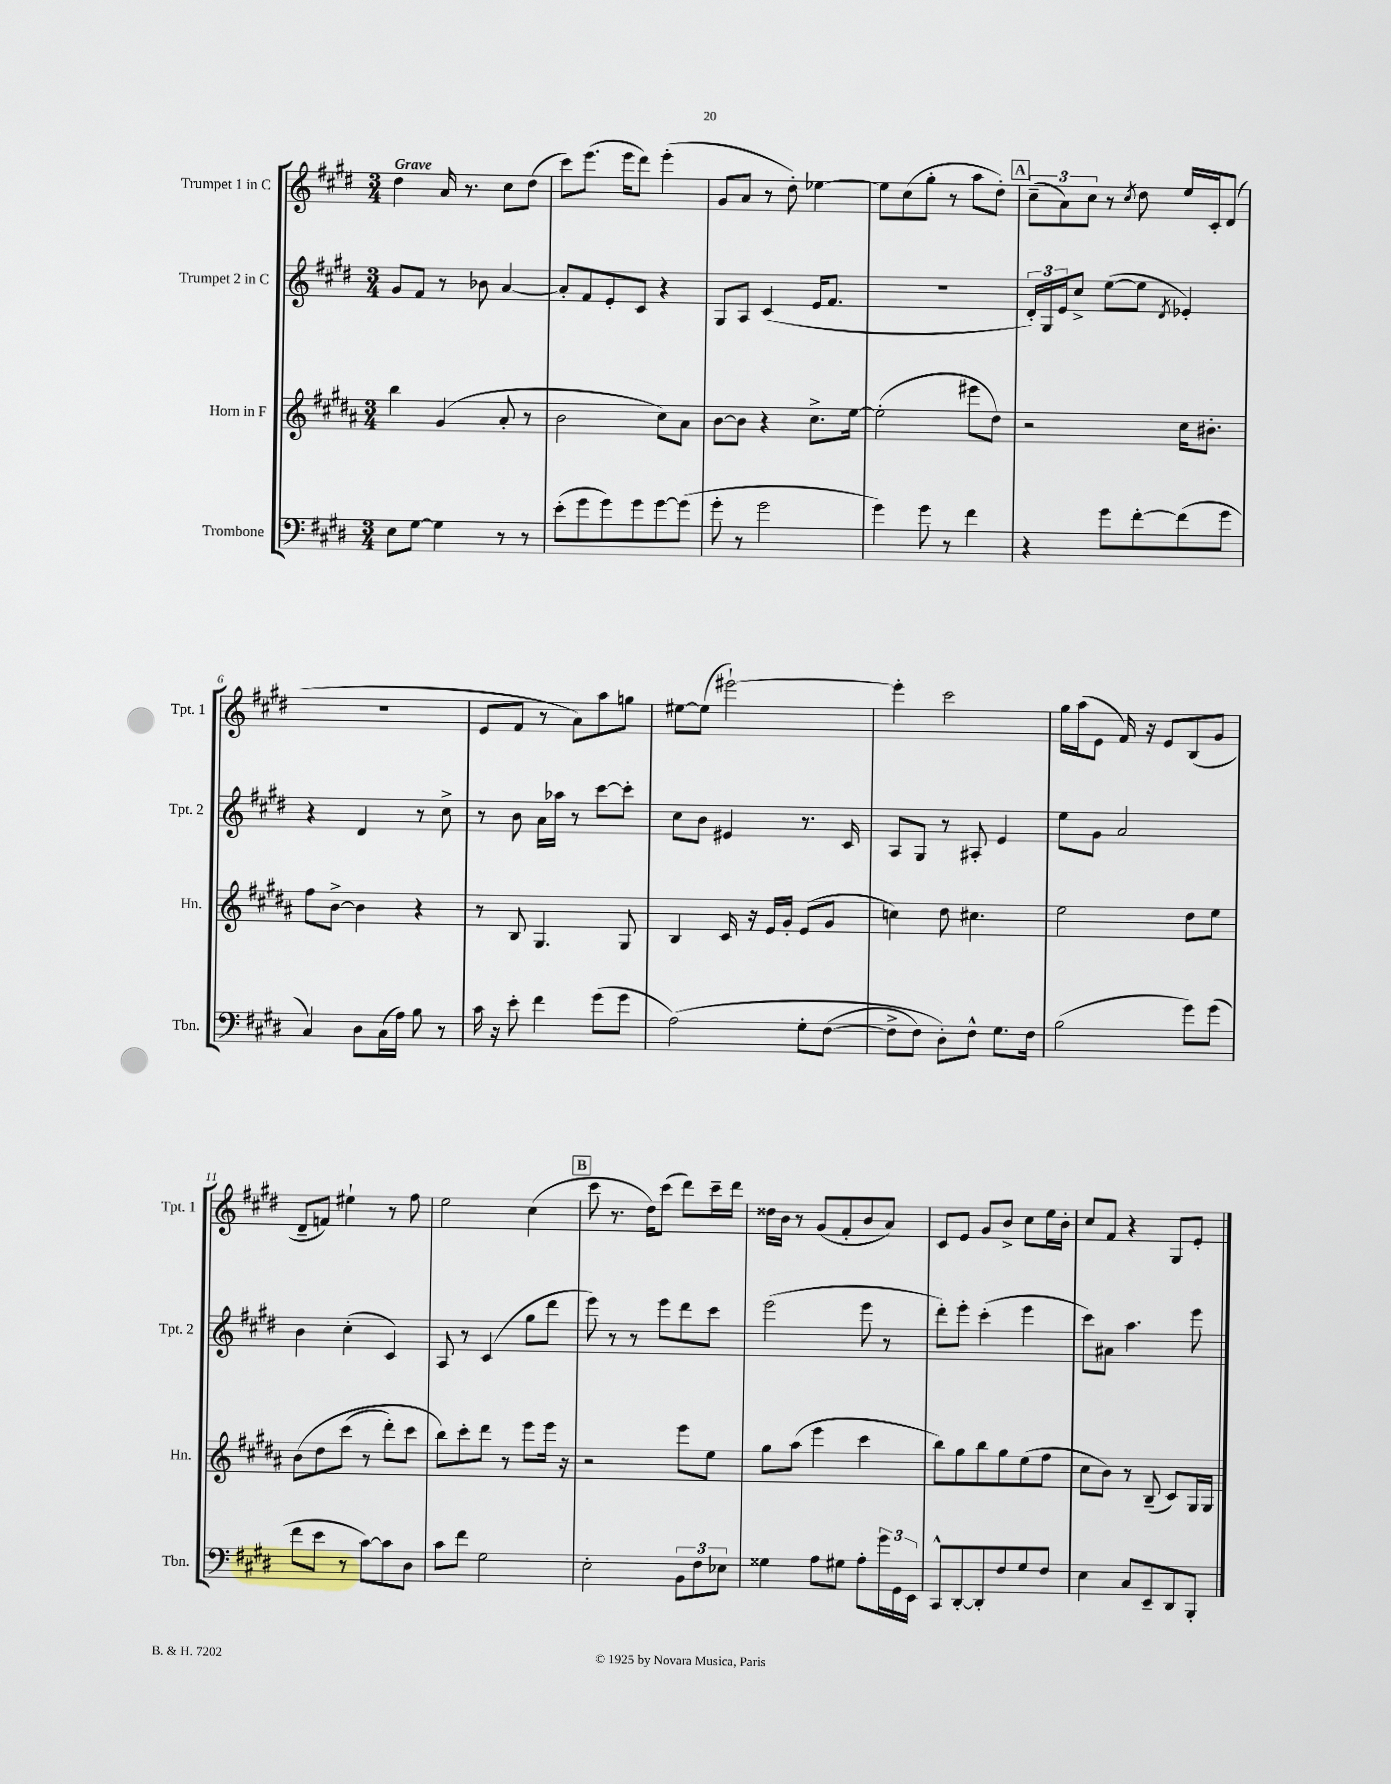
<<
\new StaffGroup <<
\new Staff = "s0" \with { instrumentName = "Trumpet 1 in C" shortInstrumentName = "Tpt. 1" } {
    \clef treble \key e \major \numericTimeSignature \time 3/4 \tempo "Grave"
    dis''4 a'16 r8. cis''8 dis''8( |
    cis'''8) e'''8.( e'''16 dis'''8) e'''4-.( |
    gis'8 a'8 r8 dis''8-.) ees''4~ |
    ees''8 cis''8( gis''8-. r8 a''8 dis''8-.) |
    \mark \markup { \box "A" } \tuplet 3/2 { cis''8--( a'8) cis''8 } r8 \acciaccatura { cis''8 } dis''8 e''16 cis'16-. dis'8( |
    R2. |
    e'8 fis'8 r8 a'8) a''8 g''8 |
    eis''8~ eis''8( eis'''2~-!) |
    eis'''4-. cis'''2 |
    gis''16 a''16( e'8 fis'16) r16 e'8 b8( gis'8 |
    dis'8-- f'8) eis''4-! r8 fis''8 |
    e''2 cis''4( |
    \mark \markup { \box "B" } cis'''8 r8. dis''16) cis'''8( dis'''8) cis'''16-- dis'''16 |
    disis''16 b'16 r8 gis'8( fis'8-. b'8 a'8) |
    cis'8 e'8 gis'8 b'8-> cis''8 e''16 b'16-. |
    cis''8 fis'8 r4 gis8 e'8-. \bar "|." |
}
\new Staff = "s1" \with { instrumentName = "Trumpet 2 in C" shortInstrumentName = "Tpt. 2" } {
    \clef treble \key e \major \numericTimeSignature \time 3/4
    gis'8 fis'8 r8 bes'8 a'4~ |
    a'8-. fis'8 e'8-. cis'8 r4 |
    gis8 a8 cis'4( e'16 fis'8. |
    R2. |
    \mark \markup { \box "A" } \tuplet 3/2 { dis'16-.) gis16 e'16 } cis''8-> e''8~( e''8 \acciaccatura { dis'8 } ees'4-.) |
    r4 dis'4 r8 cis''8-> |
    r8 b'8 a'16 aes''16 r8 cis'''8~ cis'''8-. |
    cis''8 b'8 eis'4 r8. cis'16 |
    a8 gis8 r8 ais8-. e'4 |
    e''8 gis'8 a'2 |
    b'4 cis''4-.( cis'4) |
    a8 r8 cis'4( gis''8 dis'''8 |
    \mark \markup { \box "B" } e'''8) r8 r8 e'''8 dis'''8 cis'''8 |
    e'''2( e'''8 r8 |
    dis'''8-.) e'''8-. cis'''4-.( e'''4 |
    cis'''8) ais'8 a''4. e'''8 \bar "|." |
}
\new Staff = "s2" \with { instrumentName = "Horn in F" shortInstrumentName = "Hn." } {
    \clef treble \key b \major \numericTimeSignature \time 3/4
    b''4 gis'4( ais'8-. r8 |
    b'2 cis''8) ais'8 |
    b'8~ b'8 r4 cis''8.-> e''16~ |
    e''2-.( eis'''8 dis''8) |
    \mark \markup { \box "A" } r2 cis''16 bis'8.-. |
    fis''8 b'8~-> b'4 r4 |
    r8 b8 gis4. gis8 |
    b4 cis'16 r16 e'16 gis'16-. e'8( gis'8 |
    c''4) dis''8 cis''4. |
    e''2 dis''8 e''8 |
    b'8\( dis''8 cis'''8( r8 dis'''8-.) cis'''8 |
    b''8\) cis'''8-. dis'''8 r8 e'''8 e'''16 r16 |
    \mark \markup { \box "B" } r2 e'''8 e''8 |
    gis''8 ais''8( e'''4 cis'''4 |
    b''8) gis''8 b''8 gis''8 e''8( fis''8 |
    cis''8 b'8) r8 b8--( cis'8) gis16 gis16 \bar "|." |
}
\new Staff = "s3" \with { instrumentName = "Trombone" shortInstrumentName = "Tbn." } {
    \clef bass \key e \major \numericTimeSignature \time 3/4
    e8 gis8~ gis4 r8 r8 |
    e'8-.( gis'8 gis'8) gis'8 gis'8~ gis'8( |
    gis'8-. r8 gis'2 |
    gis'4) gis'8 r8 fis'4 |
    \mark \markup { \box "A" } r4 gis'8 fis'8~-. fis'8( gis'8 |
    cis4) dis8 cis16( a16) b8 r8 |
    cis'16 r16 e'8-. fis'4 gis'8( gis'8 |
    a2)\( gis8-. fis8~( |
    fis8-> fis8) dis8-.\) fis8-^ gis8. fis16 |
    b2( gis'8) gis'8( |
    fis'8 e'8 r8 cis'8~) cis'8 dis8 |
    cis'8 fis'8 gis2 |
    \mark \markup { \box "B" } e2-. \tuplet 3/2 { b,8 fis8 ees8 } |
    gisis4 a8 gis8 a8-. \tuplet 3/2 { gis'16 gis,16 e,16 } |
    cis,8-^ dis,8~-. dis,8-. fis8 gis8 fis8 |
    e4 cis8 e,8-- dis,8 b,,8-. \bar "|." |
}
>>
>>
